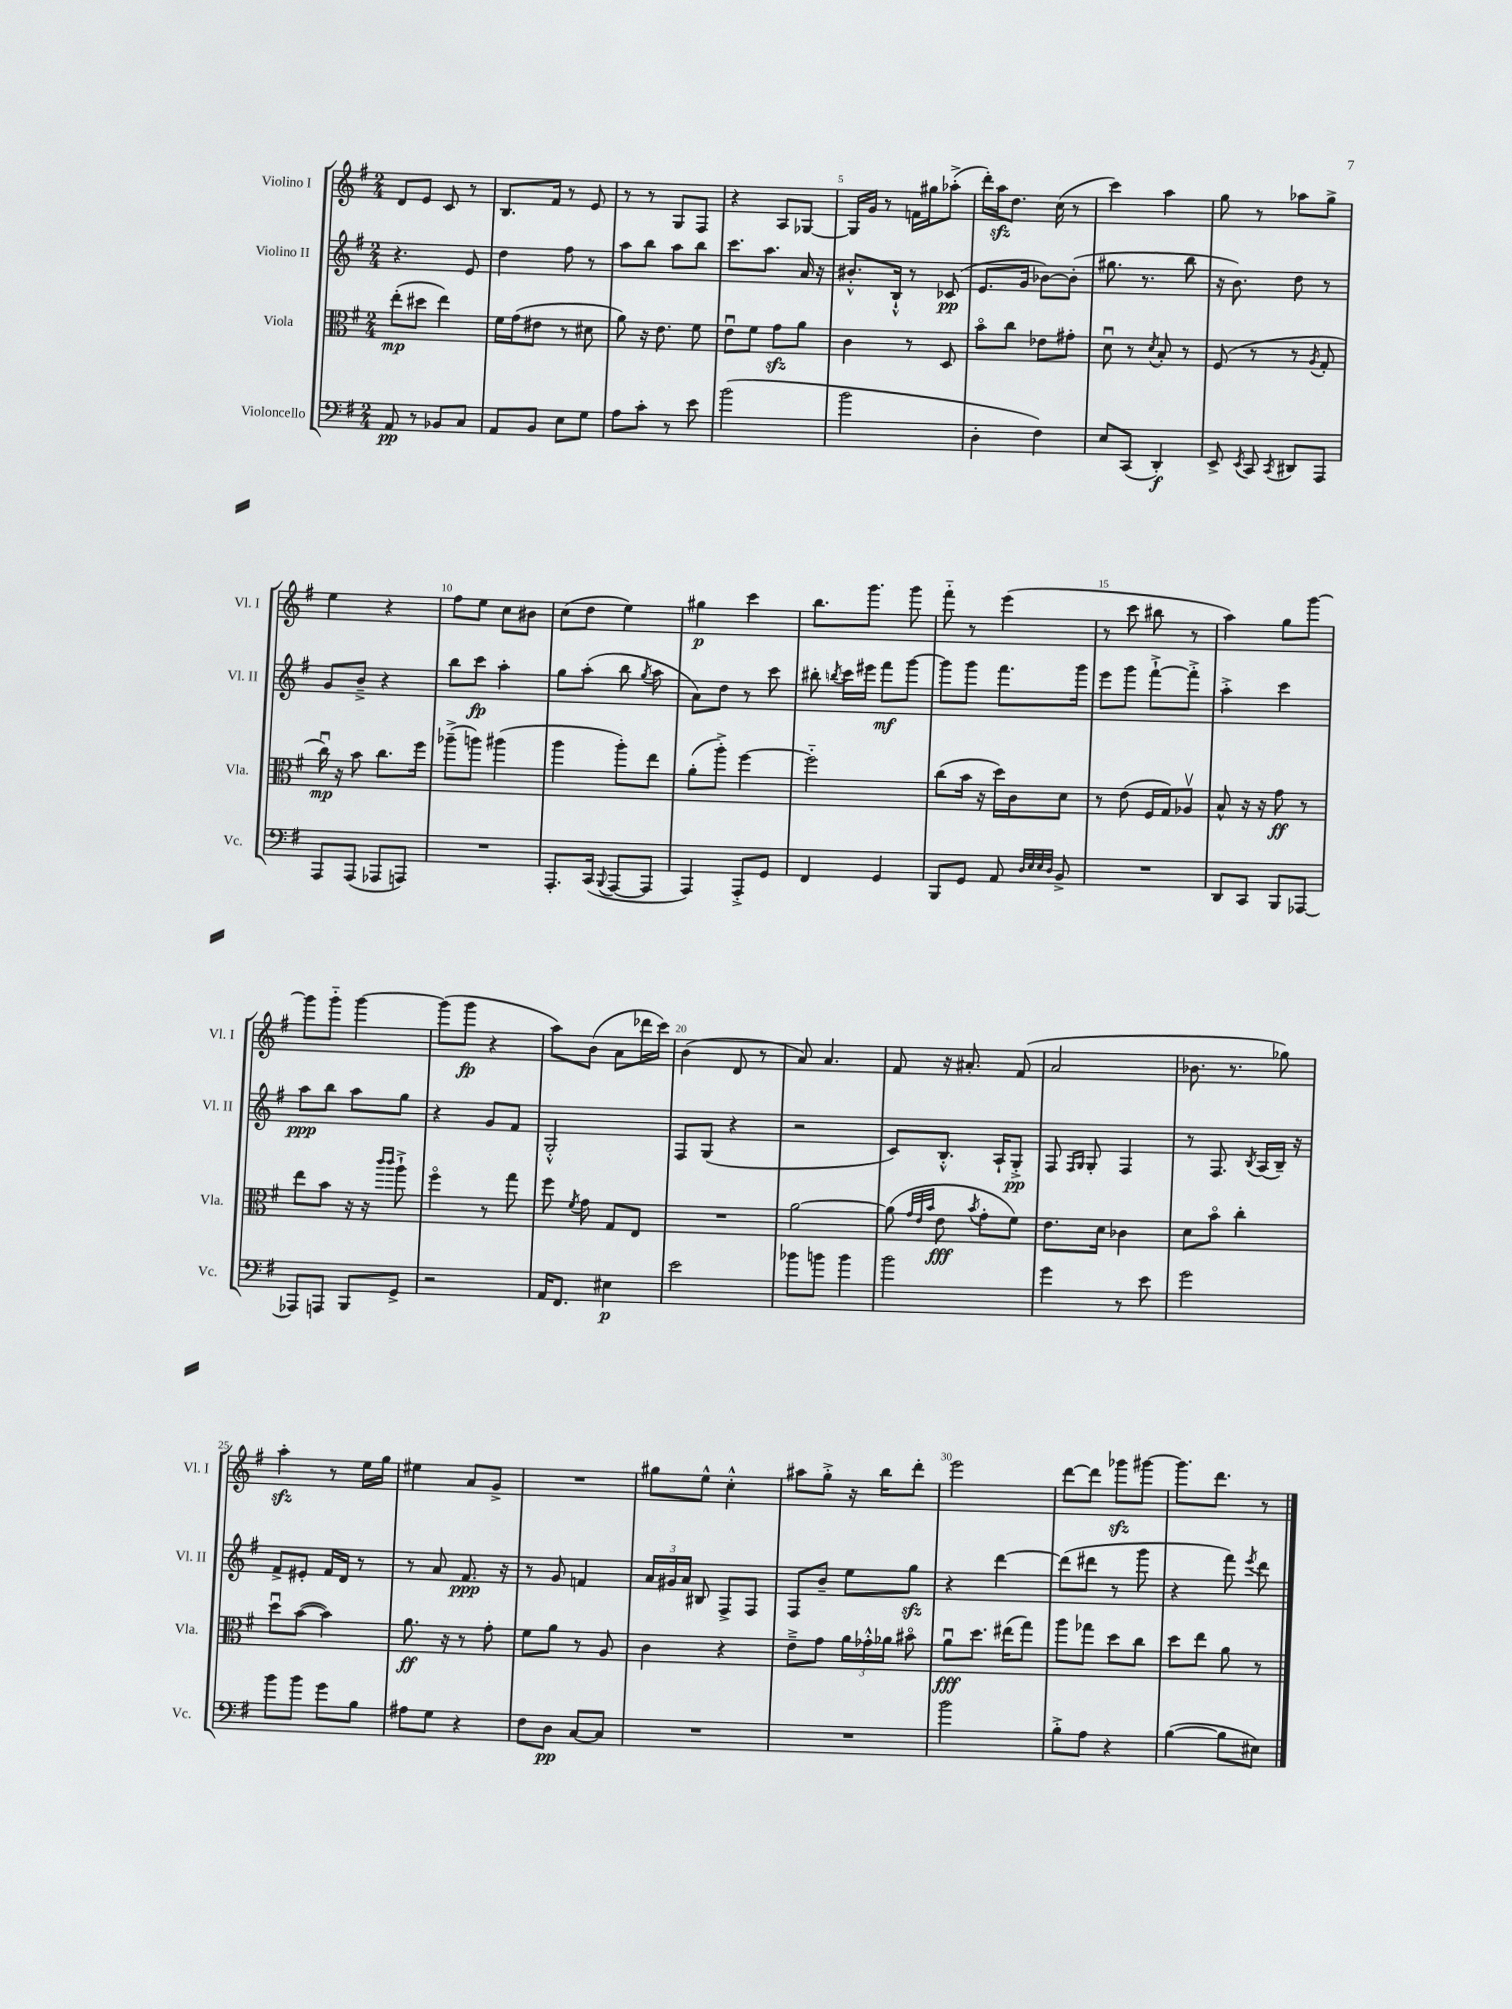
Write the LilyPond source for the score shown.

<<
\new StaffGroup <<
\new Staff = "s0" \with { instrumentName = "Violino I" shortInstrumentName = "Vl. I" } {
    \clef treble \key g \major \numericTimeSignature \time 2/4
    \autoBeamOff d'8[ e'8] c'8 r8 |
    b8.[ fis'16] r8 e'8 |
    r8 r8 g8[ fis8] |
    r4 a8[ ges8]~ |
    ges16[ g'16] r8 f'16[ gis''16 aes''8]-.->( |
    d'''16[-.) a''16\sfz d''8.] c''16( r8 |
    c'''4) a''4 |
    g''8 r8 aes''8[ g''8]-> |
    e''4 r4 |
    fis''8[ e''8] c''8[ bis'8] |
    c''8[( d''8] e''4) |
    gis''4\p c'''4 |
    b''8.[ g'''8.] g'''8 |
    fis'''8-_ r8 e'''4( |
    r8 c'''8 bis''8 r8 |
    a''4) g''8[ g'''8]~ |
    g'''8[ g'''8]-_ g'''4~ |
    g'''8[( g'''8]\fp r4 |
    a''8[) b'8]( a'8[ des'''16 c'''16]) |
    b'4( d'8 r8 |
    a'8) a'4. |
    fis'8 r16 ais'8.-. fis'8( |
    a'2 |
    bes'8. r8. ges''8) |
    a''4-.\sfz r8 e''16[ g''16] |
    eis''4 a'8[ g'8]-> |
    R2 |
    gis''8[ e''8]-^ c''4-.-^ |
    ais''8[ g''8]-.-> r16 b''16[ d'''8]-. |
    e'''2 |
    d'''8[~ d'''8] ges'''8[\sfz gis'''8]~ |
    gis'''8.[ d'''8.] r8 \bar "|." |
}
\new Staff = "s1" \with { instrumentName = "Violino II" shortInstrumentName = "Vl. II" } {
    \clef treble \key g \major \numericTimeSignature \time 2/4
    \autoBeamOff r4. e'8 |
    d''4 fis''8 r8 |
    a''8[ b''8] a''8[ b''8] |
    c'''8.[ a''8.] a'16 r16 |
    bis'8.[-.-^ b16]-!-^ r8 ces'8\pp( |
    e'8.[ g'16] bes'8[~) bes'8]-.( |
    gis''8. r8. b''8 |
    r16 b'8.) d''8 r8 |
    g'8[ b'8]---> r4 |
    b''8[ c'''8]\fp a''4-. |
    g''8[ a''8]-.( b''8 \acciaccatura { g''8 } a''8 |
    a'8[) d''8] r8 c'''8 |
    bis''8-. \acciaccatura { b''8 } c'''16[ eis'''16] fis'''8[\mf g'''8]~ |
    g'''8[ g'''8] fis'''8.[ g'''16] |
    e'''8[ g'''8] fis'''8[~-!-> fis'''8]-.-> |
    a''4-.-> c'''4 |
    a''8[\ppp b''8] a''8[ g''8] |
    r4 g'8[ fis'8] |
    g2-.-^ |
    fis8[ g8]( r4 |
    r2 |
    c'8[) b8.]-.-^ a16[-! g8]-.->\pp |
    fis8 \grace { fis16[ g16] } g8-. fis4 |
    r8 fis8. \acciaccatura { b8 } a16[( b16]--) r16 |
    fis'8[-> eis'8]-. fis'16[ d'16] r8 |
    r8 a'8 fis'8.\ppp r16 |
    r8 g'8 f'4 |
    \tuplet 3/2 { a'16[ gis'16 a'16] } bis8 fis8[-> fis8] |
    fis8[ b'8]-- e''8[ g''8]\sfz |
    r4 d'''4~ |
    d'''8[( dis'''8] r8 g'''8 |
    r4 fis'''8) \acciaccatura { e'''8 } d'''8 \bar "|." |
}
\new Staff = "s2" \with { instrumentName = "Viola" shortInstrumentName = "Vla." } {
    \clef alto \key g \major \numericTimeSignature \time 2/4
    \autoBeamOff e''8[-.\mp( dis''8] e''4) |
    fis'16[ g'16( eis'8] r8 dis'8 |
    a'8) r16 e'8. fis'8 |
    e'8[\downbow fis'8] g'8[\sfz a'8] |
    c'4 r8 d8 |
    b'8[\flageolet c''8] ees'8[ gis'8]-. |
    d'8\downbow r8 \acciaccatura { d'8 } b8-. r8 |
    fis8( r8 r8 \acciaccatura { a8 } g8-. |
    c''16\downbow\mp) r16 b'8 c''8.[ fis''16] |
    aes''8[--->( a''8]) ais''4( |
    a''4 a''8[-.) e''8] |
    a'8[-.( a''8]-.->) fis''4~ |
    fis''2-_ |
    c''8[( b'16] r16 d''16[) c'16 d'8] |
    r8 e'8( fis16[ g16) aes8]\upbow |
    b8-^ r16 r16 g'8\ff r8 |
    e''8[ b'8] r16 r16 \grace { c'''16[ c'''16] } a''8-!-> |
    fis''4\flageolet r8 g''8 |
    fis''8 \acciaccatura { fis'8 } g'8 g8[ e8] |
    R2 |
    a'2~ |
    a'8( \grace { g'32[ e'32 b'32] } e'8\fff \acciaccatura { b'8 } g'8[-. fis'8]) |
    e'8.[ d'16] ces'4 |
    d'8[ b'8]\flageolet c''4-. |
    d''8[\downbow b'8]~( b'4) |
    a'8.\ff r16 r8 g'8-. |
    fis'8[ a'8] r8 a8 |
    c'4 r4 |
    e'8[---> g'8] \tuplet 3/2 { a'16[ ges'16-.-^ aes'16] } bis'8\flageolet |
    a'8[\downbow\fff d''8.] eis''16[( g''8]) |
    a''8[ ges''8] d''8[ c''8] |
    d''8[ e''8] a'8 r8 \bar "|." |
}
\new Staff = "s3" \with { instrumentName = "Violoncello" shortInstrumentName = "Vc." } {
    \clef bass \key g \major \numericTimeSignature \time 2/4
    \autoBeamOff a,8\pp r8 bes,8[ c8] |
    a,8[ b,8] e8[ g8] |
    a8[ c'8]-. r8 e'8 |
    b'2( |
    b'2 |
    d4-. fis4) |
    e8[ c,8]( d,4-.\f) |
    e,8-> \acciaccatura { e,8 } c,8 \acciaccatura { c,8 } dis,8[ a,,8] |
    a,,8[ a,,8]( aes,,8[ a,,8]) |
    R2 |
    a,,8.[-. c,16]( \appoggiatura { b,,8 } a,,8[~ a,,8] |
    a,,4) a,,8[-.-> g,8] |
    fis,4 g,4 |
    b,,8[ g,8] a,8 \grace { d32[ e32 e32 d32] } b,8-> |
    R2 |
    d,8[ c,8] b,,8[ aes,,8]~ |
    aes,,8[ a,,8] b,,8[ g,8]-> |
    r2 |
    a,16[ fis,8.] eis4\p |
    e'2 |
    bes'8[ b'8] b'4 |
    b'2 |
    g'4 r8 e'8 |
    g'2 |
    b'8[ b'8] g'8[ b8] |
    ais8[ g8] r4 |
    fis8[ d8]\pp c8[~ c8] |
    R2 |
    R2 |
    b'2 |
    b8[-.-> a8] r4 |
    b4~( b8[ eis8]) \bar "|." |
}
>>
>>
\layout { \context { \Score \override BarNumber.break-visibility = ##(#f #t #t) barNumberVisibility = #(every-nth-bar-number-visible 5) } }
